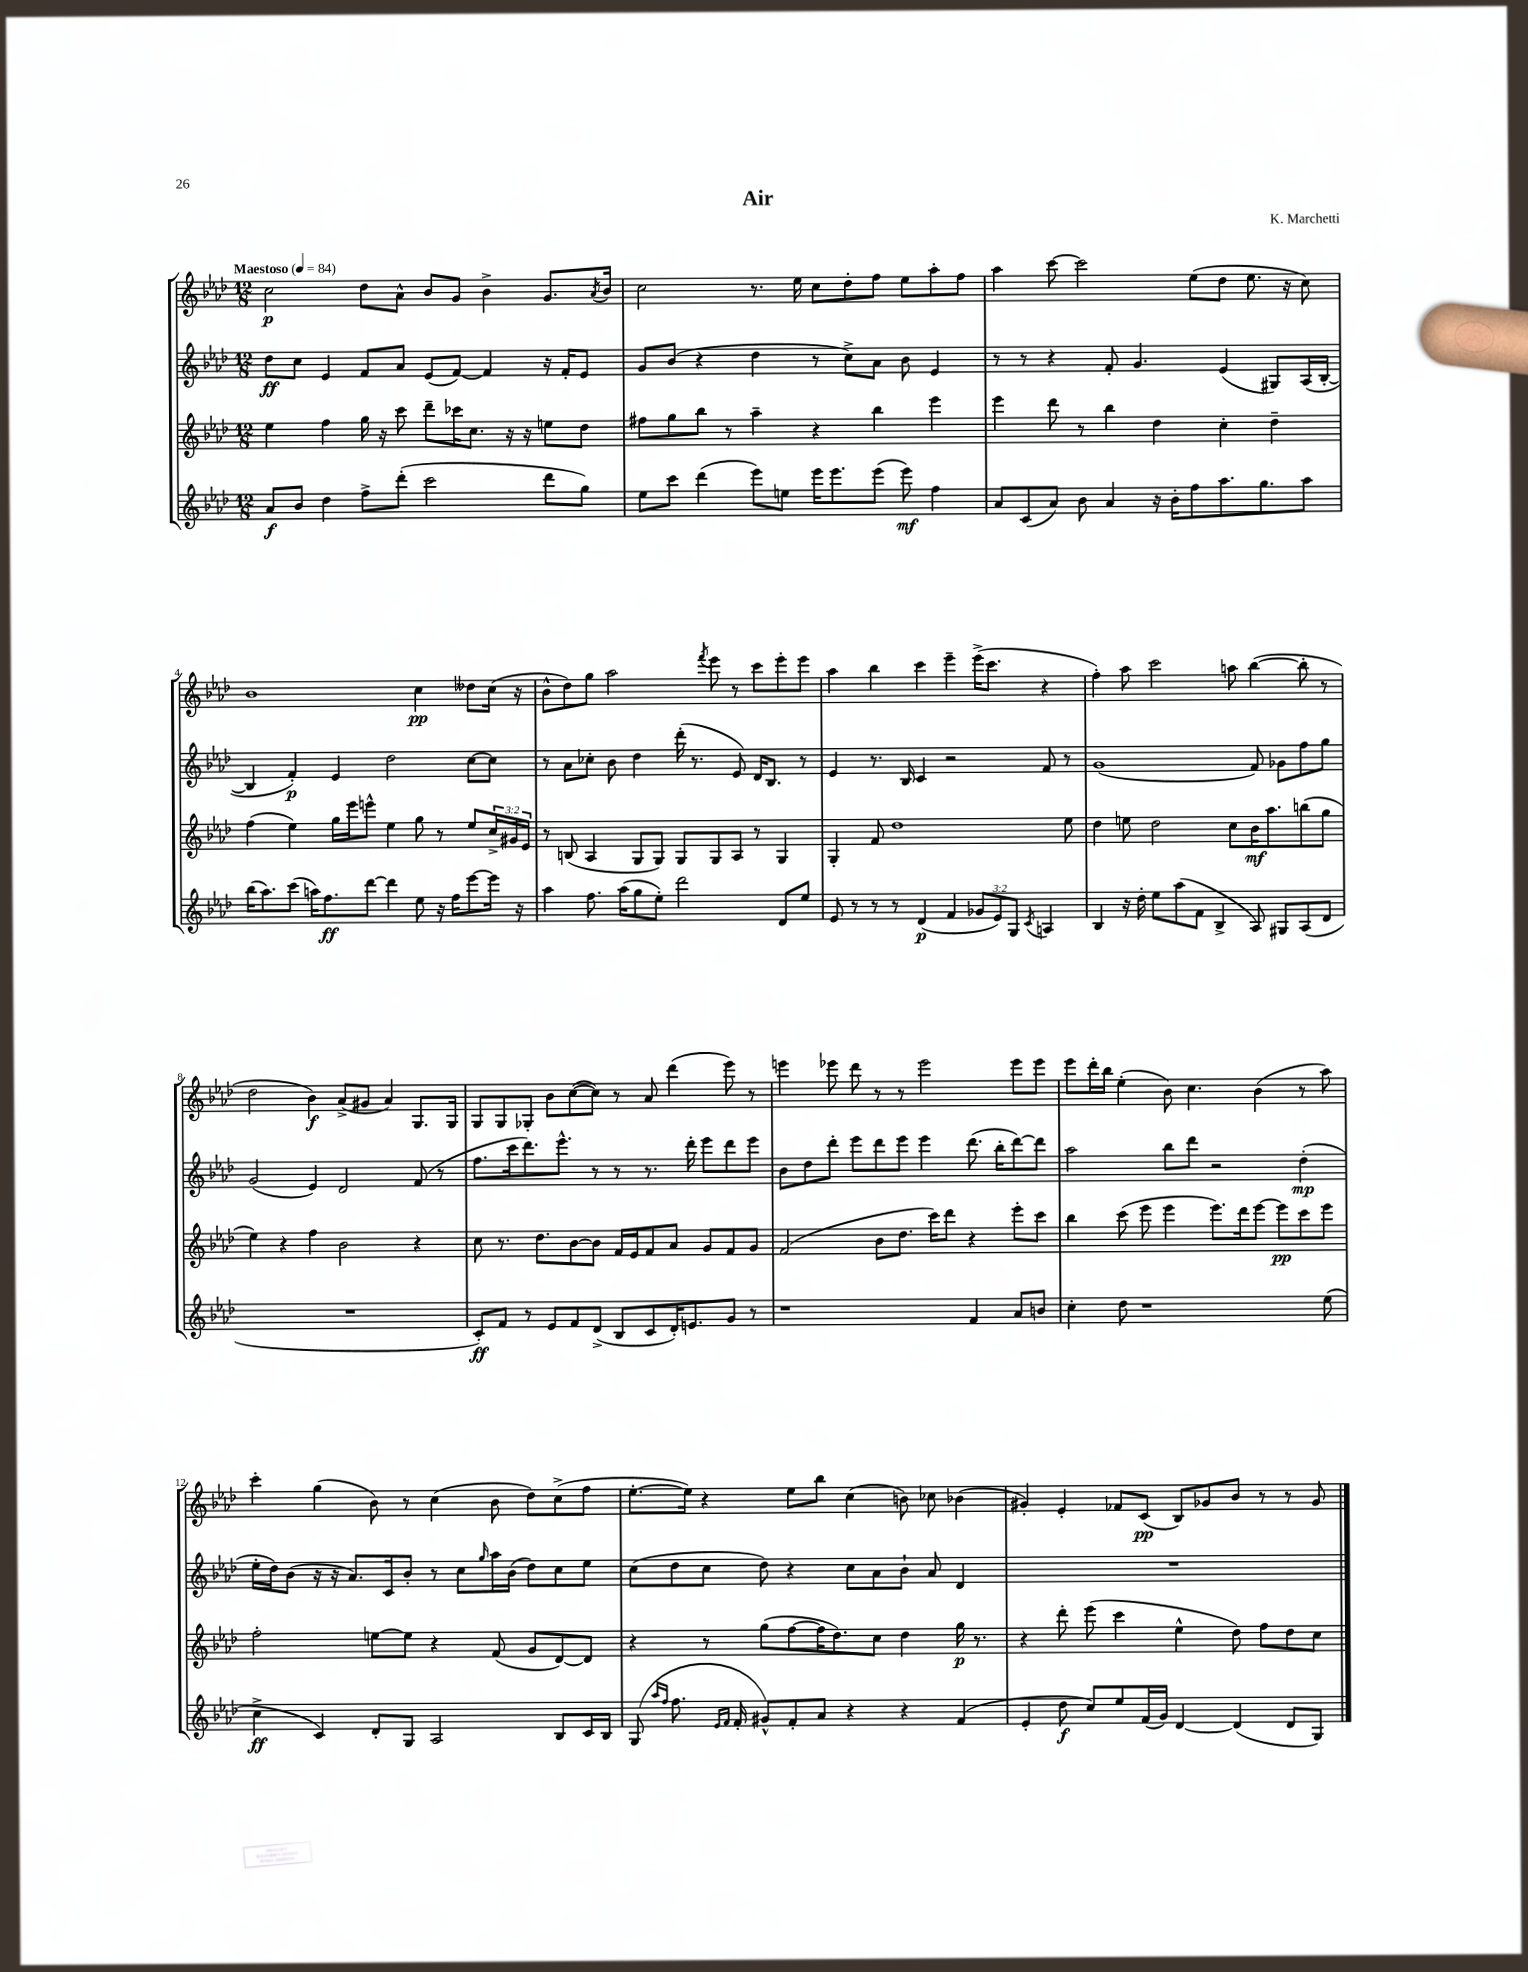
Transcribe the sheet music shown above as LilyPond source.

\header { title = "Air" composer = "K. Marchetti" }
<<
\new StaffGroup <<
\new Staff = "s0" {
    \clef treble \key aes \major \numericTimeSignature \time 12/8 \tempo "Maestoso" 4 = 84
    c''2\p des''8 aes'8-^ bes'8 g'8 bes'4-> g'8. \acciaccatura { aes'8 } bes'16 |
    c''2 r8. ees''16 c''8 des''8-. f''8 ees''8 aes''8-. f''8 |
    aes''4 c'''8~ c'''2 ees''8( des''8 ees''8. r16 c''8) |
    bes'1 c''4\pp deses''8 c''16( r16 |
    bes'8-^ des''8) g''8 aes''2 \acciaccatura { f'''8 } ees'''8 r8 c'''8 ees'''8-. ees'''8 |
    aes''4 bes''4 c'''4 ees'''4-- ees'''16->( c'''8. r4 |
    f''4-.) aes''8 c'''2 a''8 bes''4~( bes''8-. r8 |
    des''2 bes'4\f) aes'8->( gis'8 aes'4) g8. g16 |
    g8 g8 ges8-. bes'8 c''8~( c''8) r8 aes'8 des'''4( ees'''8) r8 |
    e'''4 ees'''8 des'''8 r8 r8 ees'''2 ees'''8 ees'''8 |
    ees'''8 des'''16-. bes''16 ees''4-.( bes'8) c''4. bes'4( r8 aes''8) |
    c'''4-. g''4( bes'8) r8 c''4( bes'8 des''8) c''8->( f''8 |
    ees''8.~-. ees''16) r4 ees''8 bes''8 c''4( b'8) ces''8 bes'4( |
    gis'4-.) ees'4-. fes'8 c'8\pp( bes8) ges'8 bes'8 r8 r8 ges'8 \bar "|." |
}
\new Staff = "s1" {
    \clef treble \key aes \major \numericTimeSignature \time 12/8
    des''8\ff c''8 ees'4 f'8 aes'8 ees'8( f'8~) f'4 r16 f'16-. ees'8 |
    g'8 bes'8( r4 des''4 r8 c''8->) aes'8 bes'8 ees'4 |
    r8 r8 r4 f'8-. g'4. ees'4( gis8) aes16( bes16~-. |
    bes4 f'4-.\p) ees'4 des''2 c''8~ c''8 |
    r8 aes'8 ces''8-. bes'8 des''4 des'''16-.( r8. ees'8) des'16 bes8. r8 |
    ees'4 r8. bes16 c'4 r2 f'8 r8 |
    g'1( f'8) ges'8 f''8 g''8 |
    g'2( ees'4) des'2 f'8( r8 |
    f''8. c'''16 des'''8.) ees'''8.-^ r8 r8 r8. des'''16-. ees'''8 des'''8 ees'''8 |
    bes'8 des''8 des'''8-. ees'''8 des'''8 ees'''8 ees'''4 des'''8.( bes''16-. des'''8~) des'''8 |
    aes''2 bes''8 des'''8 r2 des''4-.\mp( |
    ees''16-. des''16) bes'8( r16 r16 aes'8.) c'16 bes'8-. r8 c''8 \grace { g''16 } aes''16 bes'16( des''8) c''8 ees''8 |
    c''8( des''8 c''8 des''8) r4 c''8 aes'8 bes'8-! aes'8 des'4 |
    R1. \bar "|." |
}
\new Staff = "s2" {
    \clef treble \key aes \major \numericTimeSignature \time 12/8 \override Staff.TupletNumber.text = #tuplet-number::calc-fraction-text
    ees''4 f''4 g''16 r16 c'''8 des'''8-- ces'''16 c''8. r16 r16 e''8 des''8 |
    fis''8 g''8 bes''8 r8 aes''4-- r4 bes''4 ees'''4 |
    ees'''4 des'''8 r8 bes''4 des''4 c''4-. des''4-- |
    f''4( ees''4) g''16 ees'''16 e'''8-^ ees''4 g''8 r8 ees''8 \tuplet 3/2 { c''16-> gis'16 ees'16 } |
    r8 b8( aes4 g8 g8) g8 g8 aes8 r8 g4 |
    g4-. f'8 des''1 ees''8 |
    des''4 e''8 des''2 c''8 bes'16\mf aes''8. b''8( g''8 |
    ees''4) r4 f''4 bes'2 r4 |
    c''8 r8. des''8. bes'8~ bes'8 f'16 ees'16 f'8 aes'8 g'8 f'8 g'8 |
    f'2( bes'8 des''8. c'''16) des'''8 r4 ees'''8-. c'''8 |
    bes''4 c'''8( ees'''8 ees'''4 ees'''8.) des'''16 ees'''8~ ees'''8\pp c'''8 ees'''8 |
    f''2-. e''8~ e''8 r4 f'8( g'8 des'8~) des'8 |
    r4 r8 g''8( f''8~ f''16 des''8.) c''8 des''4 g''16\p r8. |
    r4 des'''8-. ees'''8( c'''4 ees''4-^ des''8) f''8 des''8 c''8 \bar "|." |
}
\new Staff = "s3" {
    \clef treble \key aes \major \numericTimeSignature \time 12/8 \override Staff.TupletNumber.text = #tuplet-number::calc-fraction-text
    aes'8\f bes'8 des''4 f''8-> des'''8-.( c'''2 des'''8 g''8) |
    ees''8 c'''8 des'''4( ees'''8) e''8 ees'''16 ees'''8. ees'''8( ees'''8\mf) f''4 |
    aes'8 c'8( aes'8) bes'8 aes'4 r16 bes'16-. f''8 aes''8. g''8. aes''8 |
    bes''16( aes''8.) c'''8( a''16) f''8.\ff des'''8~ des'''4 ees''8 r16 f''16 ees'''8~ ees'''16 r16 |
    aes''4 f''8. aes''16( g''8 ees''8-.) des'''2 des'8 ees''8 |
    ees'8 r8 r8 r8 des'4\p( f'4 \tuplet 3/2 { ges'8 ees'8) g8 } \acciaccatura { c'8 } a4 |
    bes4 r16 des''16-. ees''8 aes''8( f'8 bes4-> aes8) gis8 aes8( des'8 |
    R1. |
    c'8-.\ff) f'8 r8 ees'8 f'8 des'8->( bes8 c'8 des'16-.) e'8. g'8 r8 |
    r1 f'4 aes'8 b'8 |
    c''4-. des''8 r1 ees''8( |
    c''4->\ff c'4) des'8-. g8 aes2 bes8 c'16 bes16 |
    g8( \grace { aes''16 f''16 } f''8. \grace { ees'16 f'16 } f'16-. gis'8-^) f'8-. aes'8 r4 r4 f'4( |
    ees'4-. des''8\f c''8) ees''8 f'16( g'16) des'4~ des'4( des'8 g8) \bar "|." |
}
>>
>>
